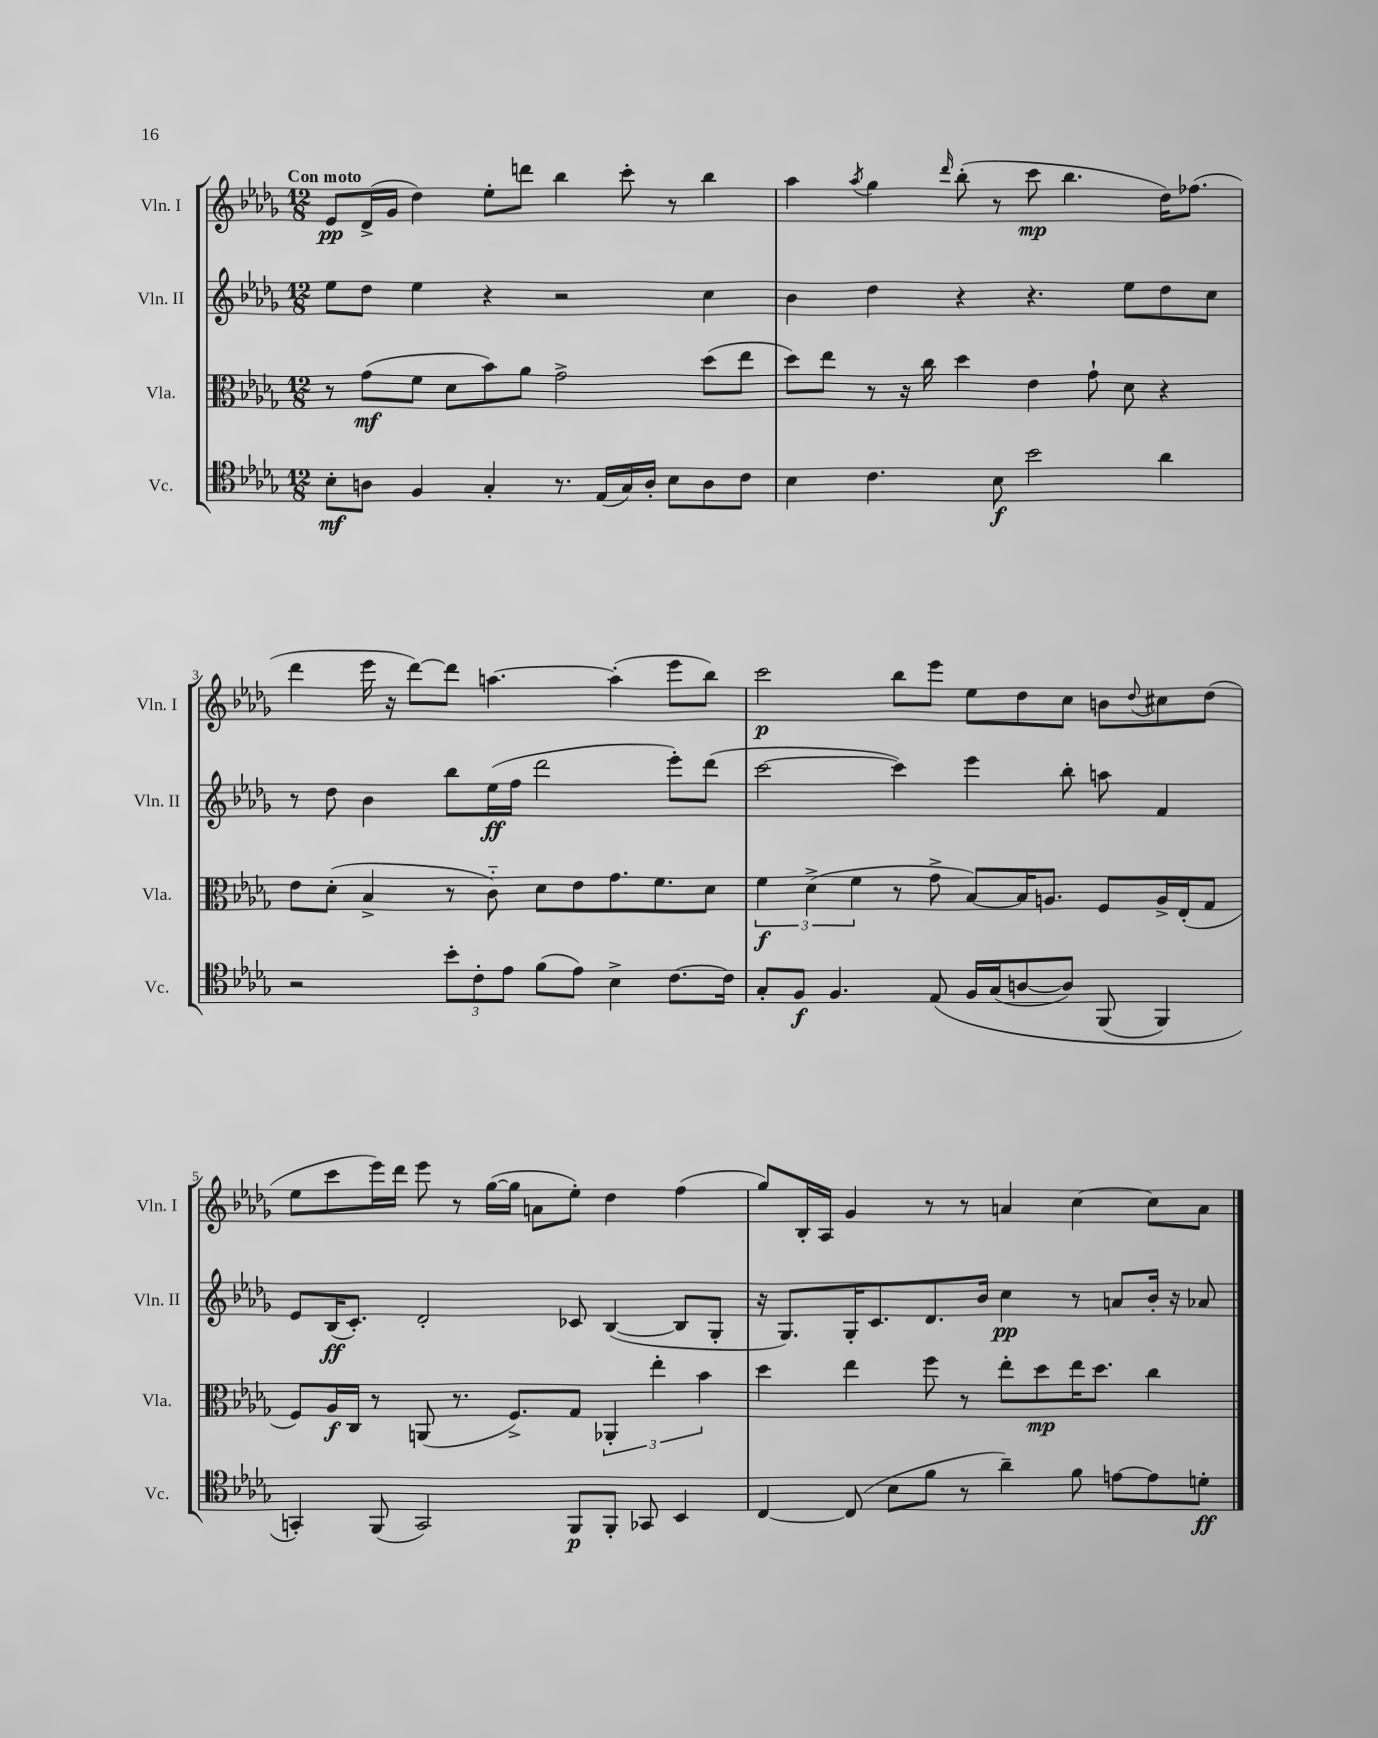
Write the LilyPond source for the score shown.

<<
\new StaffGroup <<
\new Staff = "s0" \with { instrumentName = "Vln. I" shortInstrumentName = "Vln. I" } {
    \clef treble \key des \major \numericTimeSignature \time 12/8 \tempo "Con moto"
    ees'8\pp des'16->( ges'16 des''4) ees''8-. d'''8 bes''4 c'''8-. r8 bes''4 |
    aes''4 \acciaccatura { aes''8 } ges''4 \grace { des'''16 } bes''8-.( r8 c'''8\mp bes''4. des''16) fes''8.( |
    des'''4 ees'''16 r16 des'''8~) des'''8 a''4.~ a''4-.( ees'''8 bes''8) |
    c'''2\p bes''8 ees'''8 ees''8 des''8 c''8 b'8 \appoggiatura { des''8 } cis''8 des''8( |
    ees''8 c'''8 ees'''16) des'''16 ees'''8 r8 ges''16~( ges''16 a'8 ees''8-.) des''4 f''4( |
    ges''8) bes16-. aes16 ges'4 r8 r8 a'4 c''4~ c''8 a'8 \bar "|." |
}
\new Staff = "s1" \with { instrumentName = "Vln. II" shortInstrumentName = "Vln. II" } {
    \clef treble \key des \major \numericTimeSignature \time 12/8
    ees''8 des''8 ees''4 r4 r2 c''4 |
    bes'4 des''4 r4 r4. ees''8 des''8 c''8 |
    r8 des''8 bes'4 bes''8 ees''16\ff( f''16 des'''2 ees'''8-.) des'''8( |
    c'''2~ c'''4) ees'''4 bes''8-. a''8 f'4 |
    ees'8 bes16\ff( c'8.-.) des'2-. ces'8 bes4~( bes8 ges8-. |
    r16 ges8.) ges16-. c'8. des'8. bes'16 c''4\pp r8 a'8 bes'16-. r16 aes'8 \bar "|." |
}
\new Staff = "s2" \with { instrumentName = "Vla." shortInstrumentName = "Vla." } {
    \clef alto \key des \major \numericTimeSignature \time 12/8
    r8 ges'8\mf( f'8 des'8 bes'8) aes'8 ges'2-> des''8( ees''8 |
    des''8) ees''8 r8 r16 c''16 des''4 ees'4 ges'8-! des'8 r4 |
    ees'8 des'8-.( bes4-> r8 c'8-_) des'8 ees'8 ges'8. f'8. des'8 |
    \tuplet 3/2 { f'4\f des'4->( f'4 } r8 ges'8-> bes8~) bes16 a8. f8 a16-> ees16-.( ges8 |
    f8) aes16\f c16 r8 a,8( r8. f8.->) ges8 \tuplet 3/2 { aes,4-. ees''4-. bes'4 } |
    des''4 ees''4 f''8 r8 ees''8-. des''8\mp ees''16 des''8. c''4 \bar "|." |
}
\new Staff = "s3" \with { instrumentName = "Vc." shortInstrumentName = "Vc." } {
    \clef tenor \key des \major \numericTimeSignature \time 12/8
    bes8-.\mf a8 f4 ges4-. r8. ees16( ges16) a16-. bes8 a8 c'8 |
    bes4 c'4. bes8\f bes'2 aes'4 |
    r2 \tuplet 3/2 { bes'8-. c'8-. ees'8 } f'8( ees'8) bes4-> c'8.~ c'16 |
    ges8-. f8\f f4. ees8\( f16 ges16( a8~ a8) f,8( f,4) |
    g,4-.\) f,8( g,2) f,8\p f,8-. ges,8 bes,4 |
    c4~ c8( bes8 f'8 r8 aes'4--) f'8 e'8~ e'8 d'8-.\ff \bar "|." |
}
>>
>>
